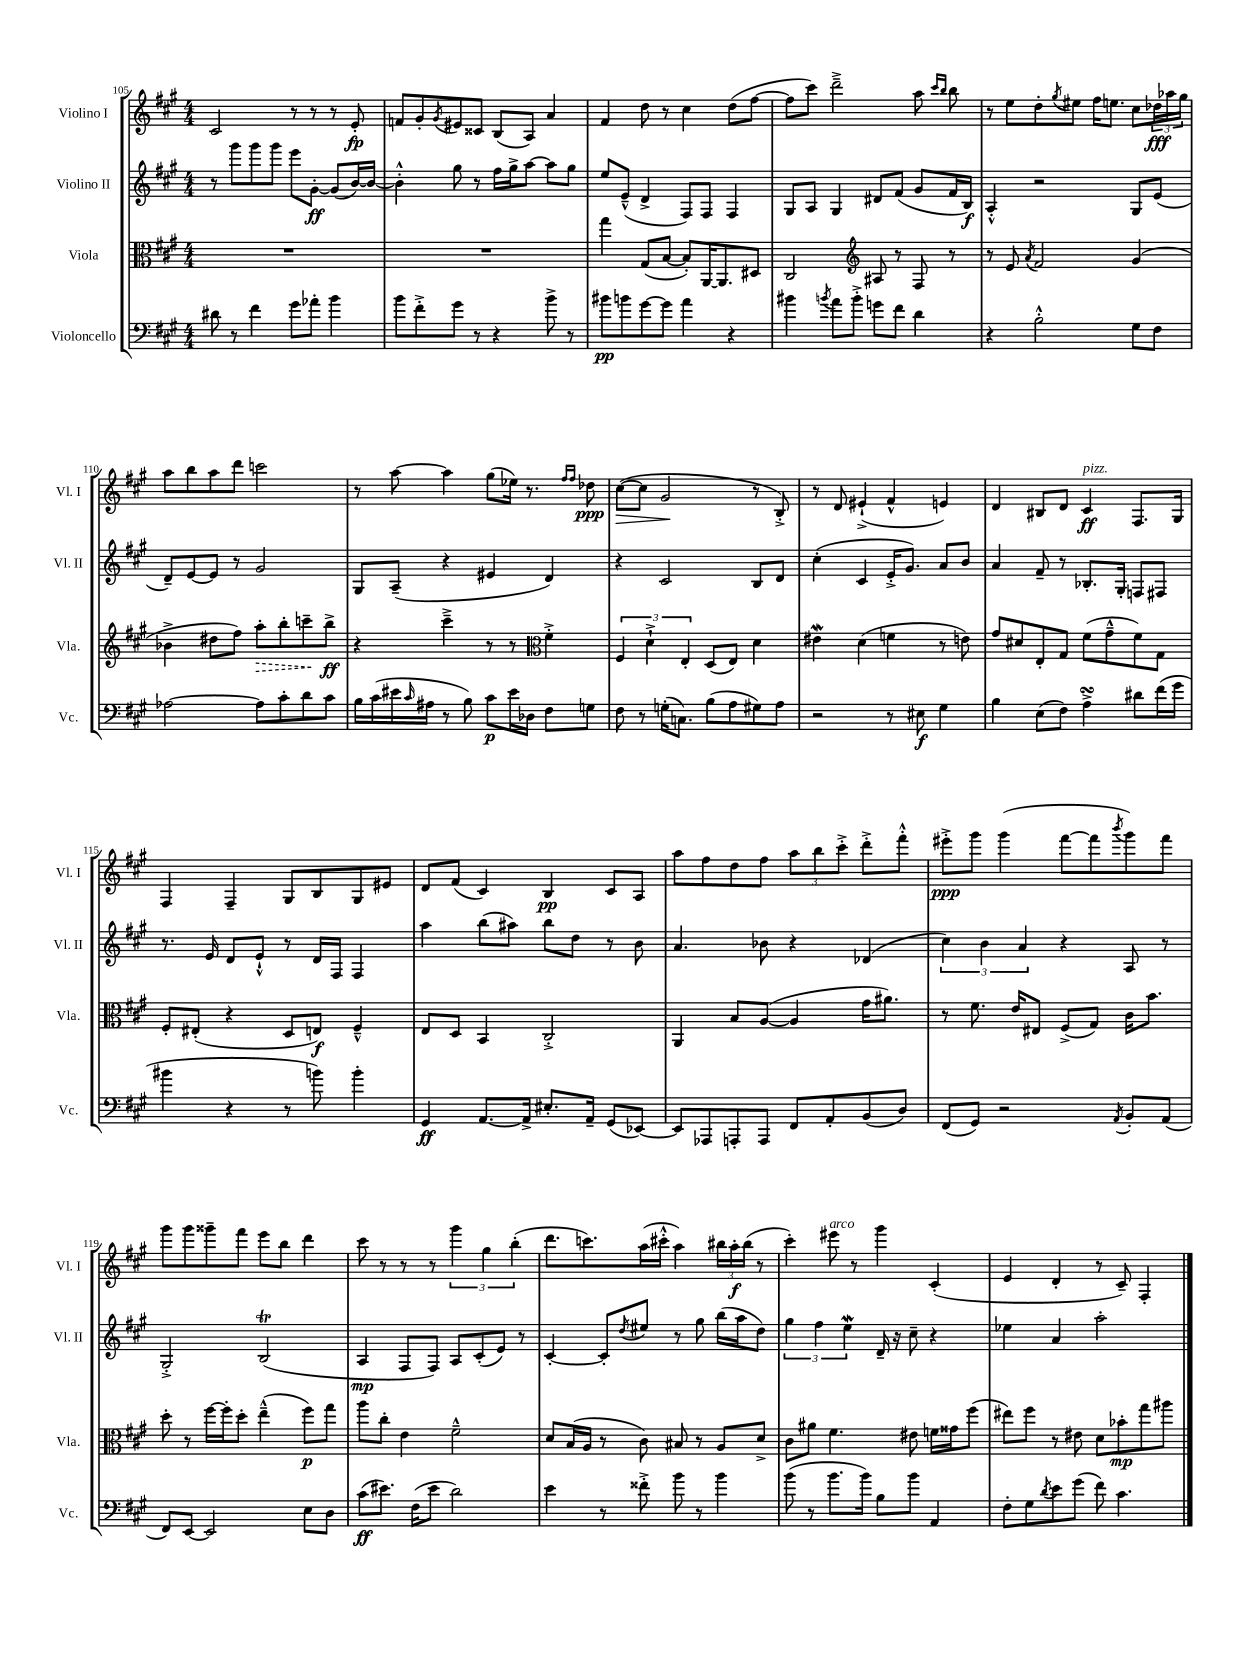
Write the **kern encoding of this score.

**kern	**kern	**kern	**kern
*staff4	*staff3	*staff2	*staff1
*clefF4	*clefC3	*clefG2	*clefG2
*k[f#c#g#]	*k[f#c#g#]	*k[f#c#g#]	*k[f#c#g#]
*M4/4	*M4/4	*M4/4	*M4/4
8d#	1r	8r	2c#
8r	.	8ggg#	.
4f#	.	8ggg#	.
.	.	8ggg#	.
8g#	.	8eee	8r
8a-'	.	[8g#'	8r
4b	.	(8g#]	8r
.	.	[16b)	8e'
.	.	16b_	.
=	=	=	=
8b	1r	4b'^^]	8f
8f#'^	.	.	8g#'
.	.	.	8qg#
8g#	.	8gg#	8e#
8r	.	8r	8c##
4r	.	16ff#	(8B
.	.	16gg#^	.
.	.	[8aa	8A)
8b^	.	8aa]	4a
8r	.	8gg#	.
=	=	=	=
8b#	4gg#	8ee	4f#
8b	.	(8e~^^	.
[8g#	(8G#	4d^	8dd
8g#]	[8B	.	8r
4a	8B'])	8F#)	4cc#
.	[16AA	8F#	.
.	8.AA]	.	.
4r	.	4F#	(8dd
.	8D#	.	[8ff#
=	=	=	=
4b#	2C#	8G#	8ff#]
.	.	8A	8ccc#)
8qb	.	.	.
8a	.	4G#	2ddd~^
8b'^	.	.	.
*	*clefG2	*	*
8g	8A#	8d#	.
8f#	8r	(8f#	.
4d	8F#	8g#	8aa
.	.	.	16qqccc#
.	.	.	16qqbb
.	8r	16f#	8bb
.	.	16B)	.
=	=	=	=
4r	8r	4A'^^	8r
.	8e	.	8ee
.	8qa	.	.
2B'^^	2f#	2r	8dd'
.	.	.	8qgg#
.	.	.	8ee#
.	.	.	16ff#
.	.	.	8.ee
8G#	(4g#	8G#	8cc#
8F#	.	(8e	24dd-
.	.	.	24aa-
.	.	.	24gg#
=	=	=	=
[2A-	4b-^	8d~)	8aa
.	.	[8e	8bb
.	8dd#	8e]	8aa
.	8ff#)	8r	8ddd
8A-]	8aa'	2g#	2ccc
8c#'	8bb'	.	.
8d	8ccc~	.	.
8c#	8bb^	.	.
=	=	=	=
16B	4r	8G#	8r
(16c#	.	.	.
16e#	.	(8A~	[8aa
16qqc#	.	.	.
16A#	.	.	.
8r	4ccc#~^	4r	4aa]
8B)	.	.	.
8c#	8r	4e#	(8gg#
16e#	8r	.	16ee-)
16D-	.	.	8.r
*	*clefC3	*	*
8F#	4f#'^	4d)	.
.	.	.	16qqff#
.	.	.	16qqff#
8G	.	.	8dd-
=	=	=	=
8F#	6F#	4r	([8cc#
8r	.	.	8cc#]
.	6d`^	.	.
(16G'	.	2c#	2g#
8.C)	.	.	.
.	6E'	.	.
(8B	(8D	.	.
8A	8E)	.	.
8G#)	4d	8B	8r
8A	.	8d	8B'^)
=	=	=	=
2r	4e#	(4cc#'	8r
.	.	.	8d
.	(4d	4c#	(4e#`^
8r	4f	16e'^	4f#^^
.	.	8.g#)	.
8E#	.	.	.
4G#	8r	8a	4e)
.	8e)	8b	.
=	=	=	=
4B	8g#	4a	4d
.	8d#	.	.
(8E	8E'	8f#~	8B#
8F#)	8G#	8r	8d
4A^	(8f#	8.B-'	4c#
.	8g#~^^	.	.
.	.	16G#'	.
8d#	8f#)	8F	8.F#
(16f#	8G#	8F#	.
16g#	.	.	16G#
=	=	=	=
4b#	8F#'	8.r	4F#
.	(8E#'	.	.
.	.	16e	.
4r	4r	8d	4F#~
.	.	8e`^^	.
8r	8D	8r	8G#
8b)	8E)	16d	8B
.	.	16F#	.
4b'	4F#~^^	4F#	8G#
.	.	.	8e#
=	=	=	=
4GG#	8E	4aa	8d
.	8D	.	(8f#
[8.AA	4BB	(8bb	4c#)
.	.	8aa#)	.
16AA^]	.	.	.
8.E#'	2C#'^	8bb	4B
.	.	8dd	.
16AA~	.	.	.
(8GG#	.	8r	8c#
[8EE-)	.	8b	8A
=	=	=	=
8EE-]	4AA	4.a	8aa
8AAA-	.	.	8ff#
8AAA'	8B	.	8dd
8AAA	([8A	8b-	8ff#
8FF#	4A]	4r	12aa
.	.	.	12bb
8AA'	.	.	.
.	.	.	12ccc#'^
(8BB	16g#	(4d-	8ddd'^
.	8.a#)	.	.
8D)	.	.	8fff#'^^
=	=	=	=
(8FF#	8r	6cc#)	8eee#'^
8GG#)	8.f#	.	8ggg#
.	.	6b	.
2r	.	.	(4ggg#
.	16e	.	.
.	.	6a	.
.	8E#	.	.
.	(8F#^	4r	[8fff#
.	8G#)	.	8fff#]
8qAA	.	.	8qbbb
8BB'	16c#	8A	8ggg#)
.	8.b	.	.
(8AA	.	8r	8fff#
=	=	=	=
8FF#)	8dd'	2G#'^	8ggg#
[8EE	8r	.	8ggg#
2EE]	[16ff#	.	8ggg##~
.	16ff#']	.	.
.	8dd'	.	8fff#
.	(4ee~^^	(2B	8eee
.	.	.	8bb
8E	8ff#)	.	4ddd
8D	8gg#	.	.
=	=	=	=
(8c#	8aa	4A	8ccc#
8.e#)	8cc#'	.	8r
.	4e	8F#	8r
(16F#	.	.	.
8e#	.	8F#)	8r
2d)	2f#~^^	8A	6ggg#
.	.	(8c#'	.
.	.	.	6gg#
.	.	8e)	.
.	.	.	(6bb'
.	.	8r	.
=	=	=	=
4e	8d	[4c#'	8.ddd
.	(16B	.	.
.	16A	.	8.ccc)
8r	8r	8c#']	.
.	.	8qdd	.
8f##'^	8c#)	8ee#	(16aa
.	.	.	16ccc#'^^
8b	8B#	8r	4aa)
8r	8r	8gg#	.
4b	8A	(16bb	24bb#
.	.	.	24aa'
.	.	16aa	.
.	.	.	(24bb#
.	8d^	8dd)	8r
=	=	=	=
(8b	8c#	6gg#	4ccc#')
8r	8a#	.	.
.	.	6ff#	.
8.b	4.f#	.	8eee#
.	.	6ee	.
.	.	.	8r
16b)	.	.	.
8B	.	16d~	4ggg#
.	.	16r	.
8b	8e#	8cc#~	.
4AA	16f	4r	(4c#'
.	16g##	.	.
.	(8ff#	.	.
=	=	=	=
8F#'	8ee#)	4ee-	4e
8G#	8ff#	.	.
8qd	.	.	.
8e	8r	4a	4d'
(8g#	8e#	.	.
8f#)	8d	2aa'	8r
4.c#	8b-'	.	8c#~)
.	8gg#	.	4F#'
.	8aa#	.	.
==	==	==	==
*-	*-	*-	*-
